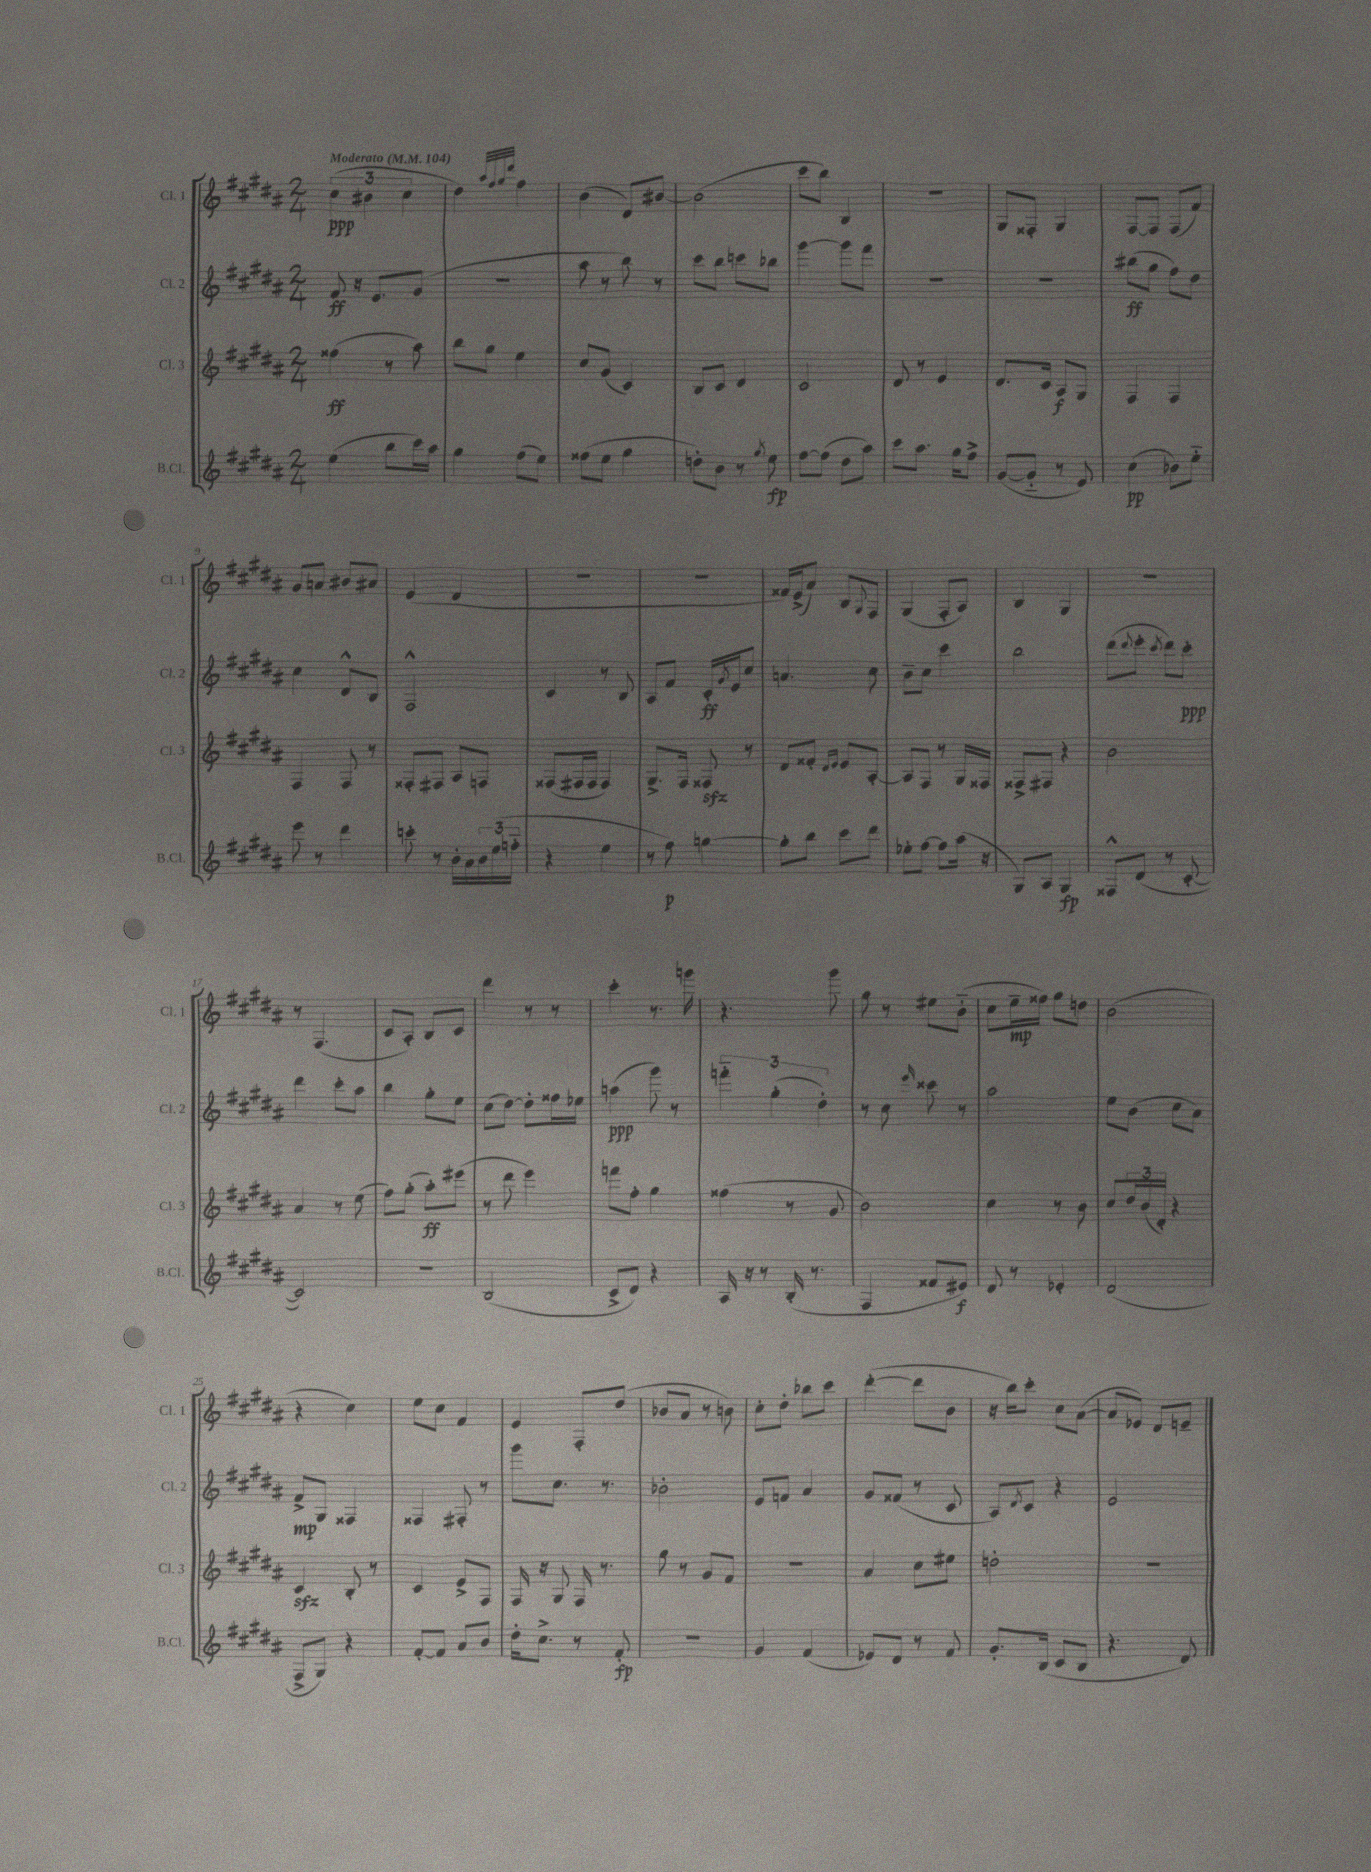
<<
\new StaffGroup <<
\new Staff = "s0" \with { instrumentName = "Cl. 1" shortInstrumentName = "Cl. 1" } {
    \clef treble \key b \major \numericTimeSignature \time 2/4 \tempo "Moderato" 4 = 104
    \tuplet 3/2 { cis''4\ppp( bis'4 cis''4 } |
    dis''4) \grace { ais''32 fis''32 gis''32 dis'''32 } fis''4 |
    b'4( dis'8) bis'8~ |
    bis'2( |
    cis'''8 b''8) b4 |
    r2 |
    gis8 fisis8-. gis4 |
    fis8~ fis8 fis8( fis'8) |
    gis'8 a'8 bis'8 ais'8 |
    e'4( dis'4 |
    r2 |
    r2 |
    fisis'16) e'16->( ais'8) b8 \appoggiatura { gis8 } fis8 |
    gis4( fis8-. ais8) |
    b4 gis4 |
    r2 |
    r8 fis4.( |
    cis'8 ais8-.) b8 cis'8 |
    dis'''4 r8 r8 |
    cis'''4-. r8. g'''16 |
    r4. gis'''8 |
    gis''8 r8 eis''8 b'8-_( |
    cis''8 e''16--\mp fisis''16) gis''8 d''8 |
    b'2( |
    r4 cis''4) |
    e''8 cis''8 fis'4 |
    e'4 fis8-. dis''8( |
    bes'8 ais'8 r8 b'8) |
    cis''8-. dis''8-. bes''8 cis'''8 |
    dis'''4~-.( dis'''8 b'8 |
    r16 b''16) cis'''8-. cis''8 ais'8~( |
    ais'8 ees'8) dis'8 e'8-- \bar "|." |
}
\new Staff = "s1" \with { instrumentName = "Cl. 2" shortInstrumentName = "Cl. 2" } {
    \clef treble \key b \major \numericTimeSignature \time 2/4
    fis'8\ff r16 e'8. gis'8( |
    r2 |
    ais''8 r8 b''8) r8 |
    cis'''8 b''8 c'''8 bes''8 |
    gis'''4~ gis'''8 fis'''8 |
    R2 |
    R2 |
    bis''8\ff( gis''8 fis''8) dis''8 |
    cis''4 dis'8-^ b8 |
    fis2-^ |
    cis'4 r8 b8 |
    ais8 fis'8 cis'16-.\ff \acciaccatura { gis'8 } e'16 cis''8 |
    a'4. cis''8 |
    b'8-- cis''8 cis'''4 |
    b''2 |
    dis'''8( \appoggiatura { dis'''8 } e'''8-. \acciaccatura { cis'''8 } dis'''8) cis'''8-.\ppp |
    dis'''4 cis'''8-. ais''8 |
    b''4 gis''8-. e''8 |
    cis''8( dis''8~) dis''8-. fisis''16 ees''16 |
    a''4\ppp( gis'''8) r8 |
    \tuplet 3/2 { f'''4-_ gis''4-.( dis''4-.) } |
    r8 cis''8 \grace { e'''16 } cisis'''8 r8 |
    ais''2 |
    e''8 b'8( cis''8 ais'8) |
    fis'8->\mp gis8 fisis4 |
    fisis4 fis8-. r8 |
    gis'''8 cis''8. r8. |
    bes'2-. |
    e'8 f'8 ais'4 |
    gis'8 fisis'8( r8 cis'8 |
    ais8) \acciaccatura { dis'8 } cis'8 r4 |
    e'2 \bar "|." |
}
\new Staff = "s2" \with { instrumentName = "Cl. 3" shortInstrumentName = "Cl. 3" } {
    \clef treble \key b \major \numericTimeSignature \time 2/4
    fisis''4\ff( r8 ais''8) |
    b''8 gis''8 e''4 |
    cis''8 gis'8( cis'4) |
    b8 cis'8 dis'4 |
    cis'2 |
    dis'8 r8 e'4 |
    dis'8. cis'16 ais8\f gis8 |
    fis4 fis4 |
    fis4 fis8 r8 |
    fisis8-. fis8 ais8 f8 |
    fisis8( fis16 fis16 fis4) |
    gis8.-> fis16 fisis8\sfz r8 |
    dis'8 fisis'8-. \grace { dis'16 e'16 } e'8 ais8~-. |
    ais8 fis8 r8 gis16 fisis16 |
    fisis8-> fis8 r4 |
    b'2 |
    ais'4 r8 e''8( |
    fis''8) gis''8-.( ais''8-.\ff) eis'''8( |
    r8 dis'''8 e'''4) |
    f'''8 fis''8-. gis''4 |
    fisis''4( r8 gis'8 |
    b'2) |
    cis''4 r8 b'8 |
    cis''8 \tuplet 3/2 { dis''16 b'16( dis'16-.) } r4 |
    cis'4\sfz b8-. r8 |
    cis'4 e'8-> fis8 |
    fis16 r16 gis8 fis16 r8. |
    gis''8 r8 gis'8 fis'8 |
    R2 |
    ais'4 cis''8 eis''8 |
    d''2-. |
    R2 \bar "|." |
}
\new Staff = "s3" \with { instrumentName = "B.Cl." shortInstrumentName = "B.Cl." } {
    \clef treble \key b \major \numericTimeSignature \time 2/4
    e''4( b''8 cis'''16) ais''16 |
    gis''4 fis''8( e''8) |
    fisis''8( e''8 gis''4 |
    d''8-.) b'8 r8 \acciaccatura { gis''8 } e''8\fp |
    fis''8~ fis''8( dis''8 ais''8) |
    cis'''8 ais''8. gis''16 fis''8-> |
    gis'8~( gis'8-_ r8 e'8) |
    cis''4\pp( bes'8) e''8-_ |
    e'''8 r8 dis'''4 |
    c'''8-. r8 b'16-. ais'16 \tuplet 3/2 { b'16 e''16( f''16-_ } |
    r4 e''4 |
    r8 fis''8\p) g''4~ |
    g''8-. b''8 cis'''8 dis'''8 |
    ees''8-. fis''8~ fis''8 ais''16( r16 |
    gis8) ais8 gis4\fp |
    fisis8-^ dis'8( r8 cis'8~-. |
    cis'2) |
    R2 |
    b2( |
    cis'8-> dis'8) r4 |
    ais16 r16 r8 b16-.( r8. |
    fis4 fisis'8 eis'8\f) |
    dis'8 r8 ees'4-. |
    dis'2( |
    fis8-> gis8) r4 |
    fis'8~-. fis'8 ais'8 b'8 |
    dis''16-. cis''8.-> r8 fis'8-.\fp |
    r2 |
    gis'4 fis'4( |
    ees'8) dis'8 r8 fis'8 |
    gis'8.-. b16( cis'8 b8 |
    r4. dis'8) \bar "|." |
}
>>
>>
